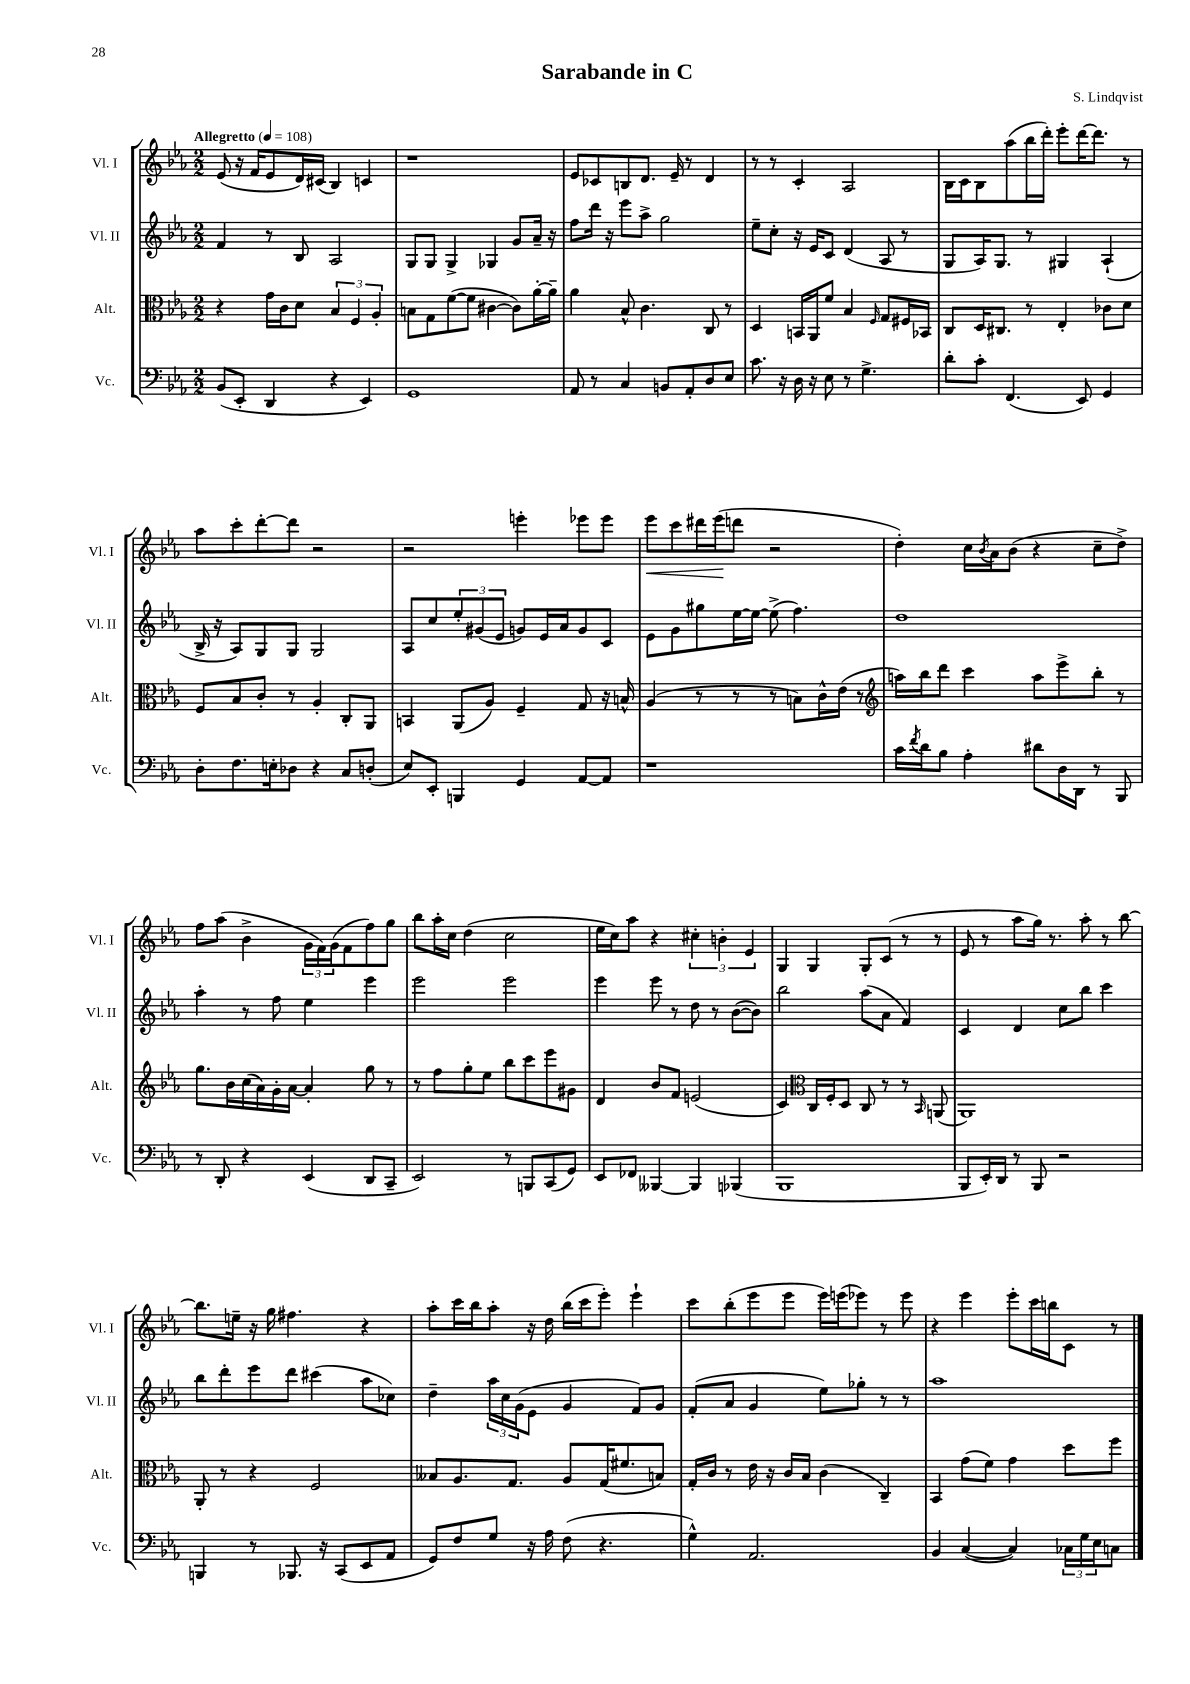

**kern	**kern	**kern	**kern	**dynam
*part4	*part3	*part2	*part1	*part1
*staff4	*staff3	*staff2	*staff1	*staff1
*I"Vc.	*I"Alt.	*I"Vl. II	*I"Vl. I	*
*I'Vc.	*I'Alt.	*I'Vl. II	*I'Vl. I	*
*clefF4	*clefC3	*clefG2	*clefG2	*
*k[b-e-a-]	*k[b-e-a-]	*k[b-e-a-]	*k[b-e-a-]	*
*M2/2	*M2/2	*M2/2	*M2/2	*
*MM108	*MM108	*MM108	*MM108	*
=1	=1	=1	=1	=1
!	!	!	!LO:TX:a:B:t=Allegretto	!
(8BB-/L	4r	4f/	(8e-/	.
8EE-'/J	.	.	16r	.
.	.	.	16f/KL	.
4DD/	16g\LL	8r	8e-/	.
.	16c\J	.	.	.
.	8d\J	8B-/	16d/L)	.
.	.	.	(16c#X/JJ	.
4r	6B-/	2A-/	4B-/)	.
.	6F/	.	.	.
4EE-/)	.	.	4cn/	.
.	6A-'/	.	.	.
=2	=2	=2	=2	=2
1GG	8Bn\L	8G/L	1r	.
.	8G\	8G/J	.	.
.	([8f\	4G^/	.	.
.	8f\J]	.	.	.
.	[4c#X\	4G-X/	.	.
.	8c#\L])	8g/L	.	.
.	[16a-'\L	16a-~/Jk	.	.
.	16a-~\JJ]	16r	.	.
=3	=3	=3	=3	=3
8AA-/	4a-\	8ff\L	8e-/L	.
8r	.	16ddd\Jk	8c-X/	.
.	.	16r	.	.
4C/	8B-^^/	8eee-\L	8Bn/	.
.	4.c\	8aa-^\J	8.d/J	.
8BBn/L	.	2gg\	.	.
.	.	.	16e-~/	.
8AA-'/	.	.	8r	.
8D/	8C/	.	4d/	.
8E-/J	8r	.	.	.
=4	=4	=4	=4	=4
8.c\	4D/	8ee-~\L	8r	.
.	.	8cc'\J	8r	.
16r	.	.	.	.
16D\	16BBn/LL	16r	4c'/	.
16r	16AA-/J	16e-/KL	.	.
8E-\	8f/J	8c/J	.	.
8r	4B-/	(4d/	2A-/	.
4.G^\	.	.	.	.
.	16qqF/	.	.	.
.	8G/L	8A-/	.	.
.	16F#X/L	8r	.	.
.	16BB-X/JJ	.	.	.
=5	=5	=5	=5	=5
8d'\L	8C/L	8G/L	16B-\LL	.
.	.	.	16c\J	.
8c'\J	16D/K	16A-/K)	8B-\	.
.	8.C#X/J	8.G/J	.	.
(4.FF/	.	.	(8aa-\	.
.	8r	8r	16bb-\L	.
.	.	.	16ddd'\JJ)	.
.	4E-'/	4G#X/	8eee-'\L	.
8EE-/)	.	.	[16ddd\K	.
.	.	.	8.ddd\J]	.
4GG/	8c-X\L	(4A-`/	.	.
.	8d\J	.	8r	.
!!LO:LB:g=z
=6	=6	=6	=6	=6
8D'\L	8F/L	16B-^/	8aa-\L	.
.	.	16r	.	.
8.F\	8B-/	8A-/L)	8ccc'\	.
.	8c'/J	8G/	[8ddd'\	.
16En'\k	.	.	.	.
8D-X\J	8r	8G/J	8ddd\J]	.
4r	4A-'/	2G/	2r	.
8C/L	8C'/L	.	.	.
(8Dn'/J	8AA-/J	.	.	.
=7	=7	=7	=7	=7
8E-/L)	4BBn/	8A-/L	2r	.
8EE-'/J	.	8cc/	.	.
4BBBn/	(8AA-/L	12ee-'/	.	.
.	.	(12g#X/	.	.
.	8A-/J)	.	.	.
.	.	12e-/J	.	.
4GG/	4F~/	8gn/L)	4eeen'\	.
.	.	16e-/L	.	.
.	.	16a-/J	.	.
[8AA-/L	8G/	8g/	8eee-X\L	.
8AA-/J]	16r	8c/J	8eee-\J	.
.	16Bn^^/	.	.	.
=8	=8	=8	=8	=8
!	!	!	!	!LO:HP:b
1r	(4A-/	8e-\L	8eee-\L	<
.	.	8g\	8ccc\	.
.	8r	8gg#X\	16ddd#X\L	.
.	.	.	(16eee-\J	.
.	8r	[16ee-\L	8dddn\J	[
.	.	16ee-\JJ_	.	.
.	8r	(8ee-^\]	2r	.
.	8Bn\L)	4.ff\)	.	.
.	16c^^\L	.	.	.
.	(16e-\JJ	.	.	.
.	8r	.	.	.
=9	=9	=9	=9	=9
*	*clefG2	*	*	*
16c\LL	16aan\LL)	1dd	4dd'\)	.
8qf/	.	.	.	.
16d\J	16bb-\J	.	.	.
8B-\J	8ddd\J	.	.	.
4A-'\	4ccc\	.	16cc\LL	.
.	.	.	8qb-/	.
.	.	.	16a-\J	.
.	.	.	(8b-\J	.
8d#X\L	8aa\L	.	4r	.
16D\L	8eee-^\	.	.	.
16DD\JJ	.	.	.	.
8r	8bb-'\J	.	8cc~\L	.
8BBB-/	8r	.	8dd^\J)	.
!!LO:LB:g=z
=10	=10	=10	=10	=10
8r	8.gg\L	4aa-'\	8ff\L	.
8DD'/	.	.	(8aa-\J	.
.	16b-\L	.	.	.
4r	(16cc\	8r	4b-^\	.
.	16a-\)	.	.	.
.	16g'\	8ff\	.	.
.	[16a-\JJ	.	.	.
(4EE-/	4a-'/]	4ee-\	24g\LL	.
.	.	.	24f\)	.
.	.	.	(24g\J	.
.	.	.	8f\	.
8DD/L	8gg\	4eee-\	8ff\)	.
8CC~/J	8r	.	8gg\J	.
=11	=11	=11	=11	=11
2EE-/)	8r	2eee-\	8bb-\L	.
.	8ff\L	.	16aa-'\L	.
.	.	.	16cc\JJ	.
.	8gg'\	.	(4dd\	.
.	8ee-\J	.	.	.
8r	8bb-\L	2eee-\	2cc\	.
8BBBn/L	8ccc\	.	.	.
(8CC/	8eee-\	.	.	.
8GG/J)	8g#X\J	.	.	.
=12	=12	=12	=12	=12
8EE-/L	4d/	4eee-\	16ee-\LL	.
.	.	.	16cc\J)	.
8FF-X/J	.	.	8aa-\J	.
[4BBB--X/	8b-/L	8eee-\	4r	.
.	8f/J	8r	.	.
4BBB--/]	(2en/	8dd\	6cc#X'\	.
.	.	8r	.	.
.	.	.	6bn'\	.
(4BBB-X/	.	([8b-\L	.	.
.	.	.	6e-/	.
.	.	8b-\J])	.	.
=13	=13	=13	=13	=13
1BBB-	4c/)	2bb-\	4G/	.
*	*clefC3	*	*	*
.	16C/LL	.	4G/	.
.	16F'/J	.	.	.
.	8D/J	.	.	.
.	8C/	(8aa-\L	8G'/L	.
.	8r	8a-\J	(8c/J	.
.	8r	4f/)	8r	.
.	16qqBB-/	.	.	.
.	(8AAn/	.	8r	.
=14	=14	=14	=14	=14
8BBB-/L	1AA-)	4c/	8e-/	.
16EE-'/L)	.	.	8r	.
16DD/JJ	.	.	.	.
8r	.	4d/	8aa-\L	.
8BBB-/	.	.	16gg\Jk)	.
.	.	.	8.r	.
2r	.	8cc\L	.	.
.	.	8bb-\J	8aa-'\	.
.	.	4ccc\	8r	.
.	.	.	[8bb-\	.
!!LO:LB:g=z
=15	=15	=15	=15	=15
4BBBn/	8AA-'/	8bb-\L	8.bb-\L]	.
.	8r	8ddd'\	.	.
.	.	.	16een~\Jk	.
8r	4r	8eee-\	16r	.
.	.	.	16gg\	.
8.BBB-X/	.	8ddd\J	4.ff#X\	.
.	2F/	(4ccc#X\	.	.
16r	.	.	.	.
(8CC/L	.	.	.	.
8EE-/	.	8aa-\L	4r	.
8AA-/J	.	8cc-X\J)	.	.
=16	=16	=16	=16	=16
8GG/L)	8B--X/L	4dd~\	8aa-'\L	.
8F/	8.A-/	.	16ccc\L	.
.	.	.	16bb-\J	.
8G/J	.	24aa-\LL	8aa-'\J	.
.	.	24cc\	.	.
.	8.G/J	.	.	.
.	.	(24g\J	.	.
16r	.	8e-\J	16r	.
16A-\	.	.	16dd\	.
(8F\	8A-/L	4g/	(16bb-\LL	.
.	.	.	16ccc\J	.
4.r	(16G/K	.	8eee-'\J)	.
.	8.f#X/	.	.	.
.	.	8f/L)	4eee-`\	.
.	8Bn/J)	8g/J	.	.
=17	=17	=17	=17	=17
4G^^\)	16G'/LL	(8f'/L	8ccc\L	.
.	16c/JJ	.	.	.
.	8r	8a-/J	(8bb-'\	.
2.AA-/	16e-\	4g/	8eee-\	.
.	16r	.	.	.
.	16c/LL	.	8eee-\J	.
.	16B-/JJ	.	.	.
.	(4c\	8ee-\L)	16eee-\LL)	.
.	.	.	(16eeen\J	.
.	.	8gg-X'\J	8eee-X\J)	.
.	4C~/)	8r	8r	.
.	.	8r	8eee-\	.
=18	=18	=18	=18	=18
4BB-/	4BB-/	1aa-	4r	.
([4C/	(8g\L	.	4eee-\	.
.	8f\J)	.	.	.
4C/])	4g\	.	8eee-'\L	.
.	.	.	16ccc\L	.
.	.	.	16bbn\J	.
24C-X\LL	8dd\L	.	8c\J	.
24G\	.	.	.	.
24E-\J	.	.	.	.
8Cn\J	8ff\J	.	8r	.
==	==	==	==	==
*-	*-	*-	*-	*-
